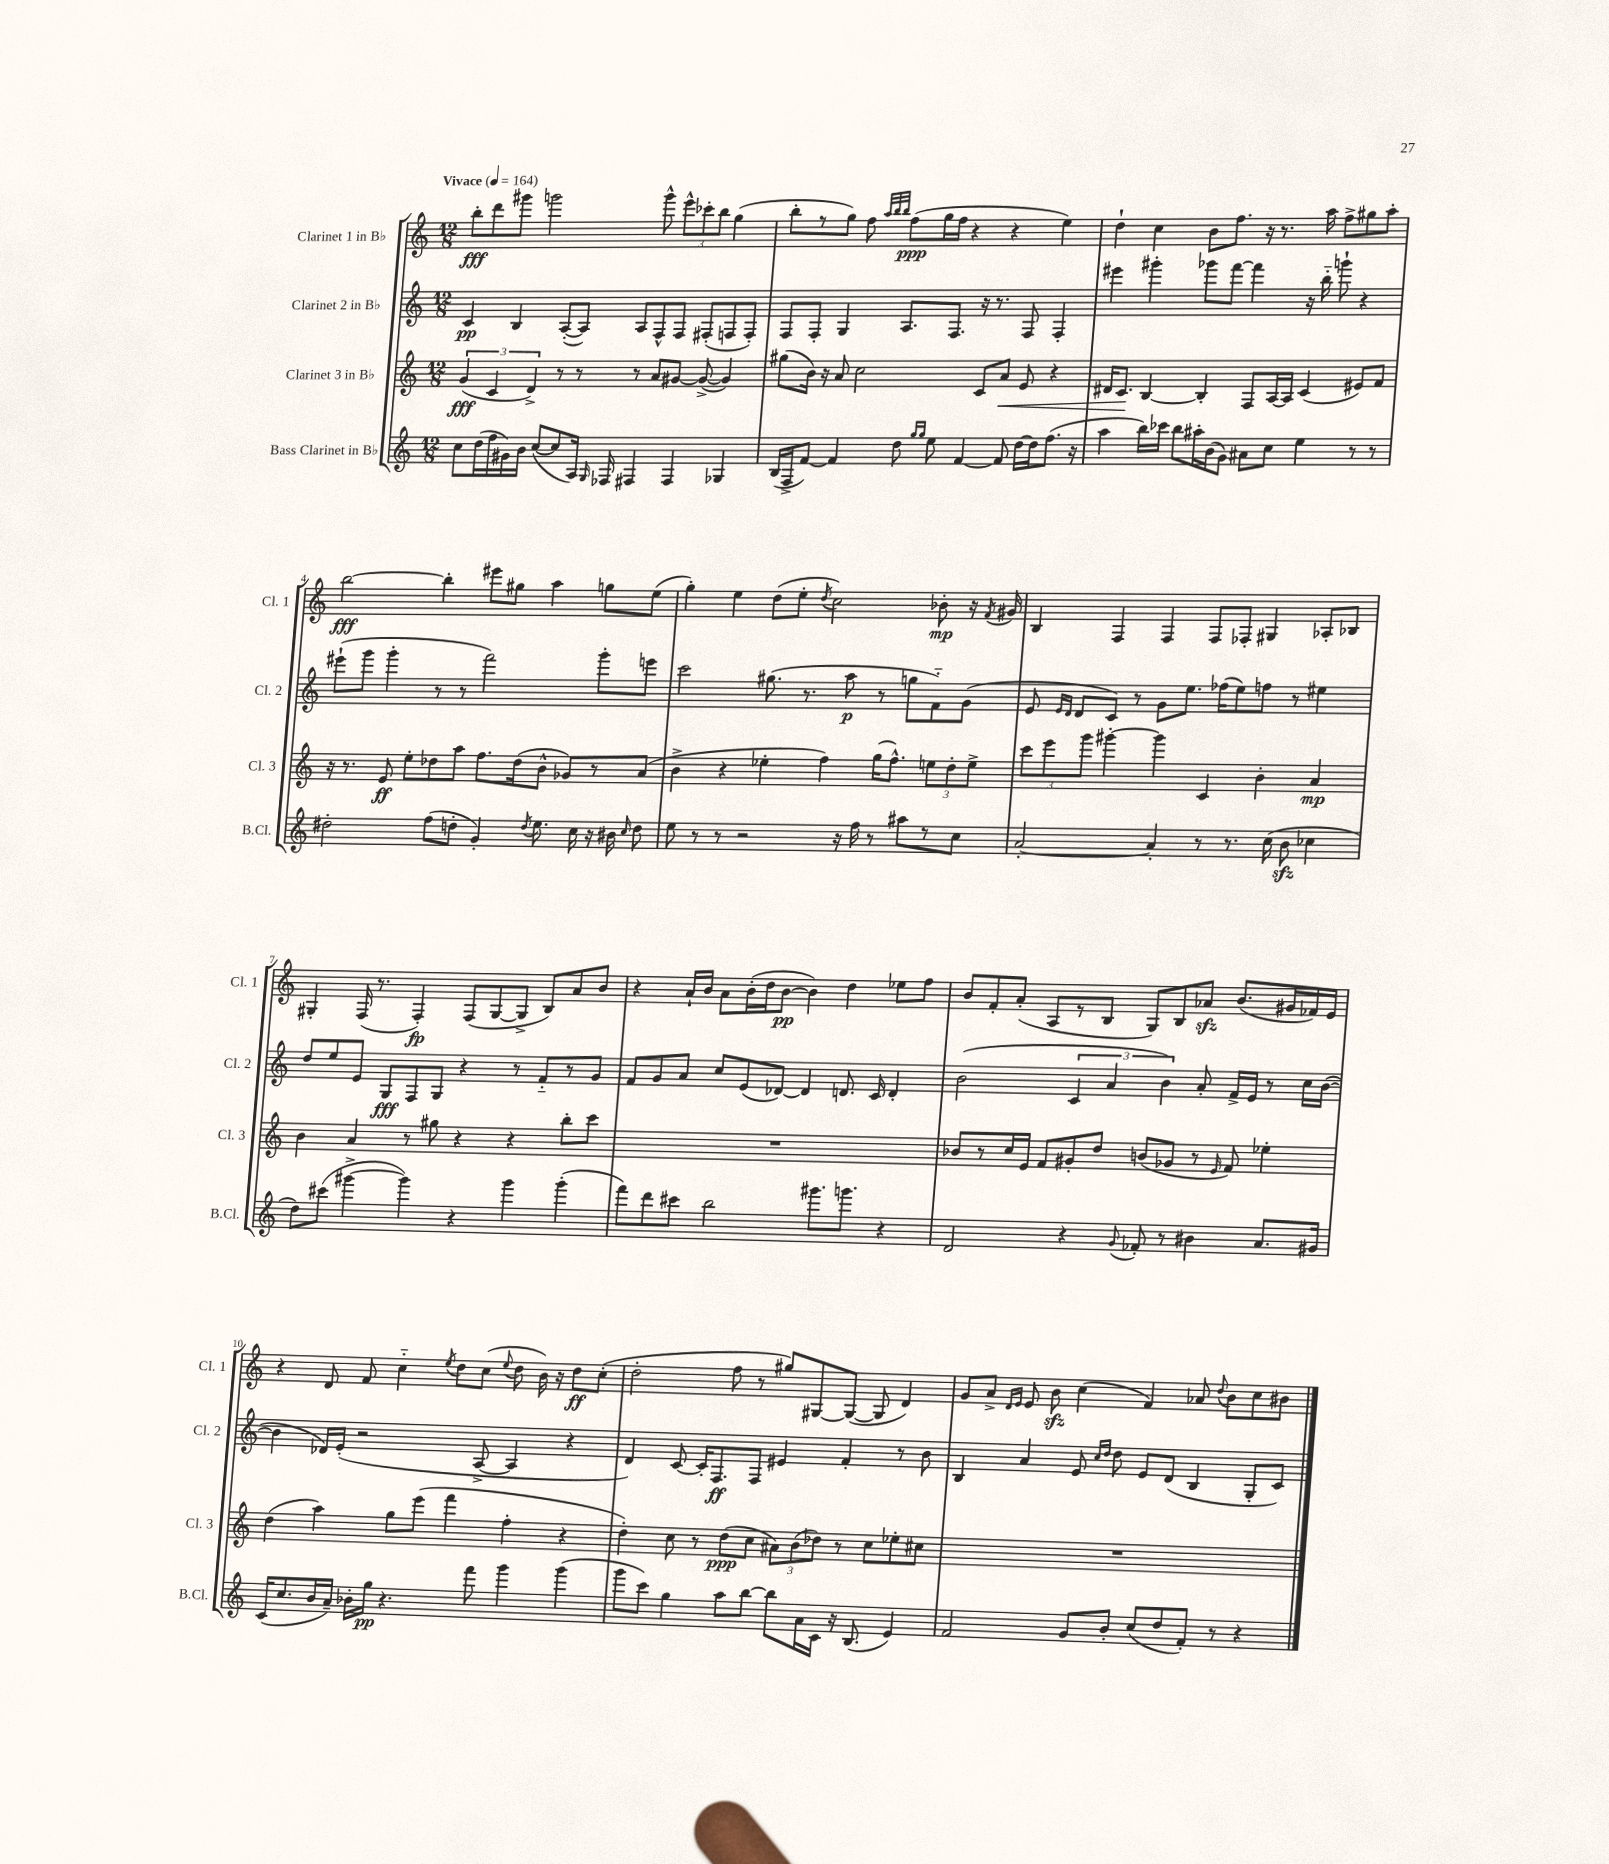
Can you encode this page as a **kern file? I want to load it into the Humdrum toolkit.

**kern	**dynam	**kern	**dynam	**kern	**dynam	**kern	**dynam
*part4	*part4	*part3	*part3	*part2	*part2	*part1	*part1
*staff4	*staff4	*staff3	*staff3	*staff2	*staff2	*staff1	*staff1
*I"Bass Clarinet in B♭	*	*I"Clarinet 3 in B♭	*	*I"Clarinet 2 in B♭	*	*I"Clarinet 1 in B♭	*
*I'B.Cl.	*	*I'Cl. 3	*	*I'Cl. 2	*	*I'Cl. 1	*
*clefG2	*	*clefG2	*	*clefG2	*	*clefG2	*
*k[]	*	*k[]	*	*k[]	*	*k[]	*
*M12/8	*	*M12/8	*	*M12/8	*	*M12/8	*
*MM164	*	*MM164	*	*MM164	*	*MM164	*
=1	=1	=1	=1	=1	=1	=1	=1
!	!	!	!	!	!	!LO:TX:a:B:t=Vivace	!
8cc\L	.	(6g/	fff	4c/	pp	8bb'\L	fff
(16dd\L	.	.	.	.	.	8ddd\	.
.	.	6c/	.	.	.	.	.
16ff\	.	.	.	.	.	.	.
16g#X\)	.	.	.	4B/	.	8ggg#X\J	.
16b\JJ	.	.	.	.	.	.	.
.	.	6d^/)	.	.	.	.	.
([8cc/L	.	.	.	.	.	2gggn\	.
8cc/]	.	8r	.	([8A'/L	.	.	.
16A/Jk)	.	8r	.	8A/J])	.	.	.
16qqG/	.	.	.	.	.	.	.
16F-X/	.	.	.	.	.	.	.
4F#X/	.	8r	.	8A/L	.	.	.
.	.	8a/L	.	8F^^/	.	8ggg^^\	.
4F#/	.	[8g#X/J	.	8F/J	.	12eee^^\L	.
.	.	.	.	.	.	12ccc-X'\	.
.	.	(8g#^/_	.	(8F#X'/L	.	.	.
.	.	.	.	.	.	12bb\J	.
4G-X/	.	4g#/])	.	8Fn/	.	(4gg\	.
.	.	.	.	8F'/J)	.	.	.
=2	=2	=2	=2	=2	=2	=2	=2
(16B/LL	.	(8gg#X\L	.	8F/L	.	8bb'\L	.
16F^/J	.	.	.	.	.	.	.
[8f/J)	.	16b\Jk)	.	8F'/J	.	8r	.
.	.	16r	.	.	.	.	.
4f/]	.	8a/	.	4G/	.	8gg\J)	.
.	.	2cc\	.	.	.	8ff\	.
.	.	.	.	.	.	32qqaa/LLL	.
.	.	.	.	.	.	32qqbb/	.
.	.	.	.	.	.	32qqbb/JJJ	.
8dd\	.	.	.	8.A/L	.	(8ff\L	ppp
16qqgg/LL	.	.	.	.	.	.	.
16qqgg/JJ	.	.	.	.	.	.	.
8ee\	.	.	.	.	.	16gg\L	.
.	.	.	.	8.F/J	.	16ff\JJ	.
[4f/	.	.	.	.	.	4r	.
.	.	8c/L	.	16r	.	.	.
.	.	.	.	8.r	.	.	.
!	!	!	!LO:HP:b	!	!	!	!
8f/]	.	8a/J	<	.	.	4r	.
[16dd\LL	.	8e/	.	8F/	.	.	.
16dd\J]	.	.	.	.	.	.	.
(8.ff\J	.	4r	.	4F'/	.	4ee\)	.
16r	.	.	.	.	.	.	.
=3	=3	=3	=3	=3	=3	=3	=3
4aa\	.	16d#X/KL	.	4eee#X\	.	4dd`\	.
.	.	8.c/J	.	.	.	.	.
16bb\LL)	.	[4B/	[	4ggg#X'\	.	4cc\	.
16ccc-X\JJ	.	.	.	.	.	.	.
8bb\L	.	.	.	.	.	.	.
16aa#X'\L	.	4B'/]	.	8ggg-X\L	.	8b\L	.
(16b\J	.	.	.	.	.	.	.
8g\J)	.	.	.	[8fff\J	.	8.ff\J	.
8a#X\L	.	8F/L	.	4fff\]	.	.	.
.	.	.	.	.	.	16r	.
8cc\J	.	[16A/L	.	.	.	8.r	.
.	.	16A/JJ]	.	.	.	.	.
4ee\	.	(4c/	.	16r	.	.	.
.	.	.	.	16bb\	.	16aa\	.
.	.	.	.	8gggn`\	.	8ff^\L	.
8r	.	8e#X/L)	.	4r	.	8gg#X\	.
8r	.	8f/J	.	.	.	8aa'\J	.
!!LO:LB:g=z
=4	=4	=4	=4	=4	=4	=4	=4
2dd#X'\	.	16r	.	(8eee#X`\L	.	[2bb\	fff
.	.	8.r	.	.	.	.	.
.	.	.	.	8ggg\J	.	.	.
.	.	8e/	ff	4ggg'\	.	.	.
.	.	8ee'\L	.	.	.	.	.
(8ff\L	.	8dd-X\	.	8r	.	4bb'\]	.
8ddn'\J	.	8aa\J	.	8r	.	.	.
4g'/)	.	8.ff\L	.	2fff\)	.	8eee#X\L	.
.	.	.	.	.	.	8gg#X\J	.
.	.	(16dd-\k	.	.	.	.	.
8qdd/	.	.	.	.	.	.	.
8.ee\	.	8b^^\J	.	.	.	4aa\	.
.	.	8g-X/L)	.	.	.	.	.
16cc\	.	.	.	.	.	.	.
16r	.	8r	.	8ggg'\L	.	8ggn\L	.
16b#X\	.	.	.	.	.	.	.
16qqcc/	.	.	.	.	.	.	.
8dd\	.	(8a/J	.	8eeen\J	.	(8ee\J	.
=5	=5	=5	=5	=5	=5	=5	=5
8ee\	.	4b^\	.	2ccc\	.	4gg'\)	.
8r	.	.	.	.	.	.	.
8r	.	4r	.	.	.	4ee\	.
2r	.	.	.	.	.	.	.
.	.	4ee-X'\	.	(8.gg#X\	.	(8dd\L	.
.	.	.	.	.	.	8ee'\J	.
.	.	.	.	8.r	.	.	.
.	.	.	.	.	.	8qdd/	.
.	.	4ff\)	.	.	.	2cc\)	.
16r	.	.	.	8aa\	p	.	.
16ff\	.	.	.	.	.	.	.
8r	.	(16gg\KL	.	8r	.	.	.
.	.	8.ff^^\J)	.	.	.	.	.
8aa#X\L	.	.	.	8ggn\L	.	.	.
8r	.	12een\L	.	8f\)	.	8b-X'\	mp
.	.	12dd'\	.	.	.	.	.
8cc\J	.	.	.	(8g\J	.	16r	.
.	.	12ee^\J	.	.	.	.	.
.	.	.	.	.	.	8qf/	.
.	.	.	.	.	.	16g#X/	.
=6	=6	=6	=6	=6	=6	=6	=6
[2a'/	.	12ccc\L	.	8e/	.	4B/	.
.	.	12eee\	.	.	.	.	.
.	.	.	.	16qqe/LL	.	.	.
.	.	.	.	16qqd/JJ	.	.	.
.	.	.	.	8d/L	.	.	.
.	.	12ggg\J	.	.	.	.	.
.	.	[4ggg#X'\	.	8c/J)	.	4F/	.
.	.	.	.	8r	.	.	.
4a'/]	.	4ggg#\]	.	8g\L	.	4F/	.
.	.	.	.	8.ee\J	.	.	.
8r	.	4c/	.	.	.	8F/L	.
.	.	.	.	(16ff-X\KL	.	.	.
8.r	.	.	.	8ee\)	.	8F-X'/J	.
.	.	4b'\	.	8ffn\J	.	4G#X/	.
(16cc\	.	.	.	.	.	.	.
8bzz\	.	.	.	8r	.	.	.
4cc-X\	.	4a/	mp	4ee#X\	.	8A-X'/L	.
.	.	.	.	.	.	8B-X/J	.
!!LO:LB:g=z
=7	=7	=7	=7	=7	=7	=7	=7
8dd\L)	.	4b\	.	8dd/L	.	4G#X'/	.
(8ccc#X\J	.	.	.	8ee/	.	.	.
[4ggg#X^\	.	4a/	.	8e/J	.	(16F/	.
.	.	.	.	.	.	8.r	.
.	.	.	.	8G/L	fff	.	.
4ggg#\])	.	8r	.	8F/	.	4F'/)	fp
.	.	8gg#X\	.	8G/J	.	.	.
4r	.	4r	.	4r	.	(8F/L	.
.	.	.	.	.	.	[8G#/	.
4ggg#\	.	4r	.	8r	.	8G#^/J]	.
.	.	.	.	8f/L	.	8B/L)	.
(4ggg#'\	.	8bb'\L	.	8r	.	8a/	.
.	.	8ccc\J	.	8g/J	.	8b/J	.
=8	=8	=8	=8	=8	=8	=8	=8
8fff\L)	.	1.r	.	8f/L	.	4r	.
8ddd\	.	.	.	8g/	.	.	.
8ccc#X\J	.	.	.	8a/J	.	16a`/LL	.
.	.	.	.	.	.	16b/JJ	.
2bb\	.	.	.	8cc/L	.	8a\L	.
.	.	.	.	(8e/	.	(16b'\L	.
.	.	.	.	.	.	16dd\J	.
.	.	.	.	[8d-X/J)	.	[8b\J	pp
.	.	.	.	4d-/]	.	4b\])	.
8.ggg#X\L	.	.	.	.	.	.	.
.	.	.	.	8.dn/	.	4dd\	.
8.gggn\J	.	.	.	.	.	.	.
.	.	.	.	16c/	.	.	.
4r	.	.	.	4d'/	.	8ee-X\L	.
.	.	.	.	.	.	8ff\J	.
=9	=9	=9	=9	=9	=9	=9	=9
2d/	.	8b-X/L	.	(2b\	.	8b/L	.
.	.	8r	.	.	.	8f'/	.
.	.	16cc/L	.	.	.	(8a'/J	.
.	.	16e/JJ	.	.	.	.	.
.	.	8f/L	.	.	.	8A/L	.
4r	.	8g#X'/	.	6c/	.	8r	.
.	.	8dd/J	.	.	.	8B/J	.
.	.	.	.	6a/	.	.	.
8qqg/	.	.	.	.	.	.	.
8f-X'/	.	(8bn/L	.	.	.	8G/L)	.
.	.	.	.	6b\)	.	.	.
8r	.	8g-X/J	.	.	.	8B/	.
4b#X\	.	8r	.	8a'/	.	8a-Xzz/J	.
.	.	16qqe/	.	.	.	.	.
.	.	8f/)	.	16f^/LL	.	(8.b/L	.
.	.	.	.	16e/JJ	.	.	.
8.a/L	.	4ee-X'\	.	8r	.	.	.
.	.	.	.	.	.	16g#X/L	.
.	.	.	.	16cc\LL	.	16f-X/)	.
16g#X/Jk	.	.	.	([16b\JJ	.	16e/JJ	.
!!LO:LB:g=z
=10	=10	=10	=10	=10	=10	=10	=10
(16c/KL	.	(4dd\	.	4b\]	.	4r	.
8.cc/	.	.	.	.	.	.	.
16b/L	.	4aa\)	.	16d-X/LL)	.	8d/	.
16a~/JJ)	.	.	.	(16e'/JJ	.	.	.
16b-X'\LL	.	.	.	2r	.	8f/	.
16gg\JJ	pp	.	.	.	.	.	.
4.r	.	8gg\L	.	.	.	4cc\	.
.	.	(8eee\J	.	.	.	.	.
.	.	.	.	.	.	8qee/	.
.	.	4fff\	.	.	.	8dd\L	.
8fff\	.	.	.	[8A^/	.	(8cc\J	.
.	.	.	.	.	.	8qqee/	.
4ggg\	.	4ff'\	.	4A/]	.	8dd\	.
.	.	.	.	.	.	16b\)	.
.	.	.	.	.	.	16r	.
(4ggg\	.	4r	.	4r	.	8dd\L	ff
.	.	.	.	.	.	(8cc'\J	.
=11	=11	=11	=11	=11	=11	=11	=11
8ggg\L	.	4dd'\)	.	4d/)	.	2dd'\	.
8ccc\J)	.	.	.	.	.	.	.
4gg\	.	8cc\	.	[8c/	.	.	.
.	.	8r	.	16c'/KL]	.	.	.
.	.	.	.	8.F/	ff	.	.
8aa\L	.	(8dd\L	ppp	.	.	8ff\	.
[8bb\J	.	8cc\J	.	8F/J	.	8r	.
8bb\L]	.	12a#X\L)	.	4e#X/	.	8gg#X/L)	.
.	.	(12b\	.	.	.	.	.
16a\L	.	.	.	.	.	[8G#X/	.
.	.	12dd-X\J)	.	.	.	.	.
16c\JJ	.	.	.	.	.	.	.
16r	.	8r	.	4f'/	.	(8G#/J_	.
(8.B/	.	.	.	.	.	.	.
.	.	8cc\L	.	.	.	8G#/]	.
4e/)	.	8ee-X'\	.	8r	.	4d/)	.
.	.	8cc#X\J	.	8b\	.	.	.
=12	=12	=12	=12	=12	=12	=12	=12
2f/	.	1.r	.	4B/	.	8g/L	.
.	.	.	.	.	.	8a^/J	.
.	.	.	.	.	.	16qqd/LL	.
.	.	.	.	.	.	16qqe/JJ	.
.	.	.	.	4a/	.	8e/	.
.	.	.	.	.	.	8bzz\	.
8g/L	.	.	.	8e/	.	(4cc\	.
.	.	.	.	16qqcc/LL	.	.	.
.	.	.	.	16qqdd/JJ	.	.	.
8b'/J	.	.	.	8dd\	.	.	.
(8cc/L	.	.	.	8e/L	.	4f/)	.
8dd/	.	.	.	(8d/J	.	.	.
8f'/J)	.	.	.	4B/	.	8a-X/	.
.	.	.	.	.	.	8qqdd/	.
8r	.	.	.	.	.	8b\L	.
4r	.	.	.	8G'/L	.	8cc\	.
.	.	.	.	8c/J)	.	8b#X\J	.
==	==	==	==	==	==	==	==
*-	*-	*-	*-	*-	*-	*-	*-
